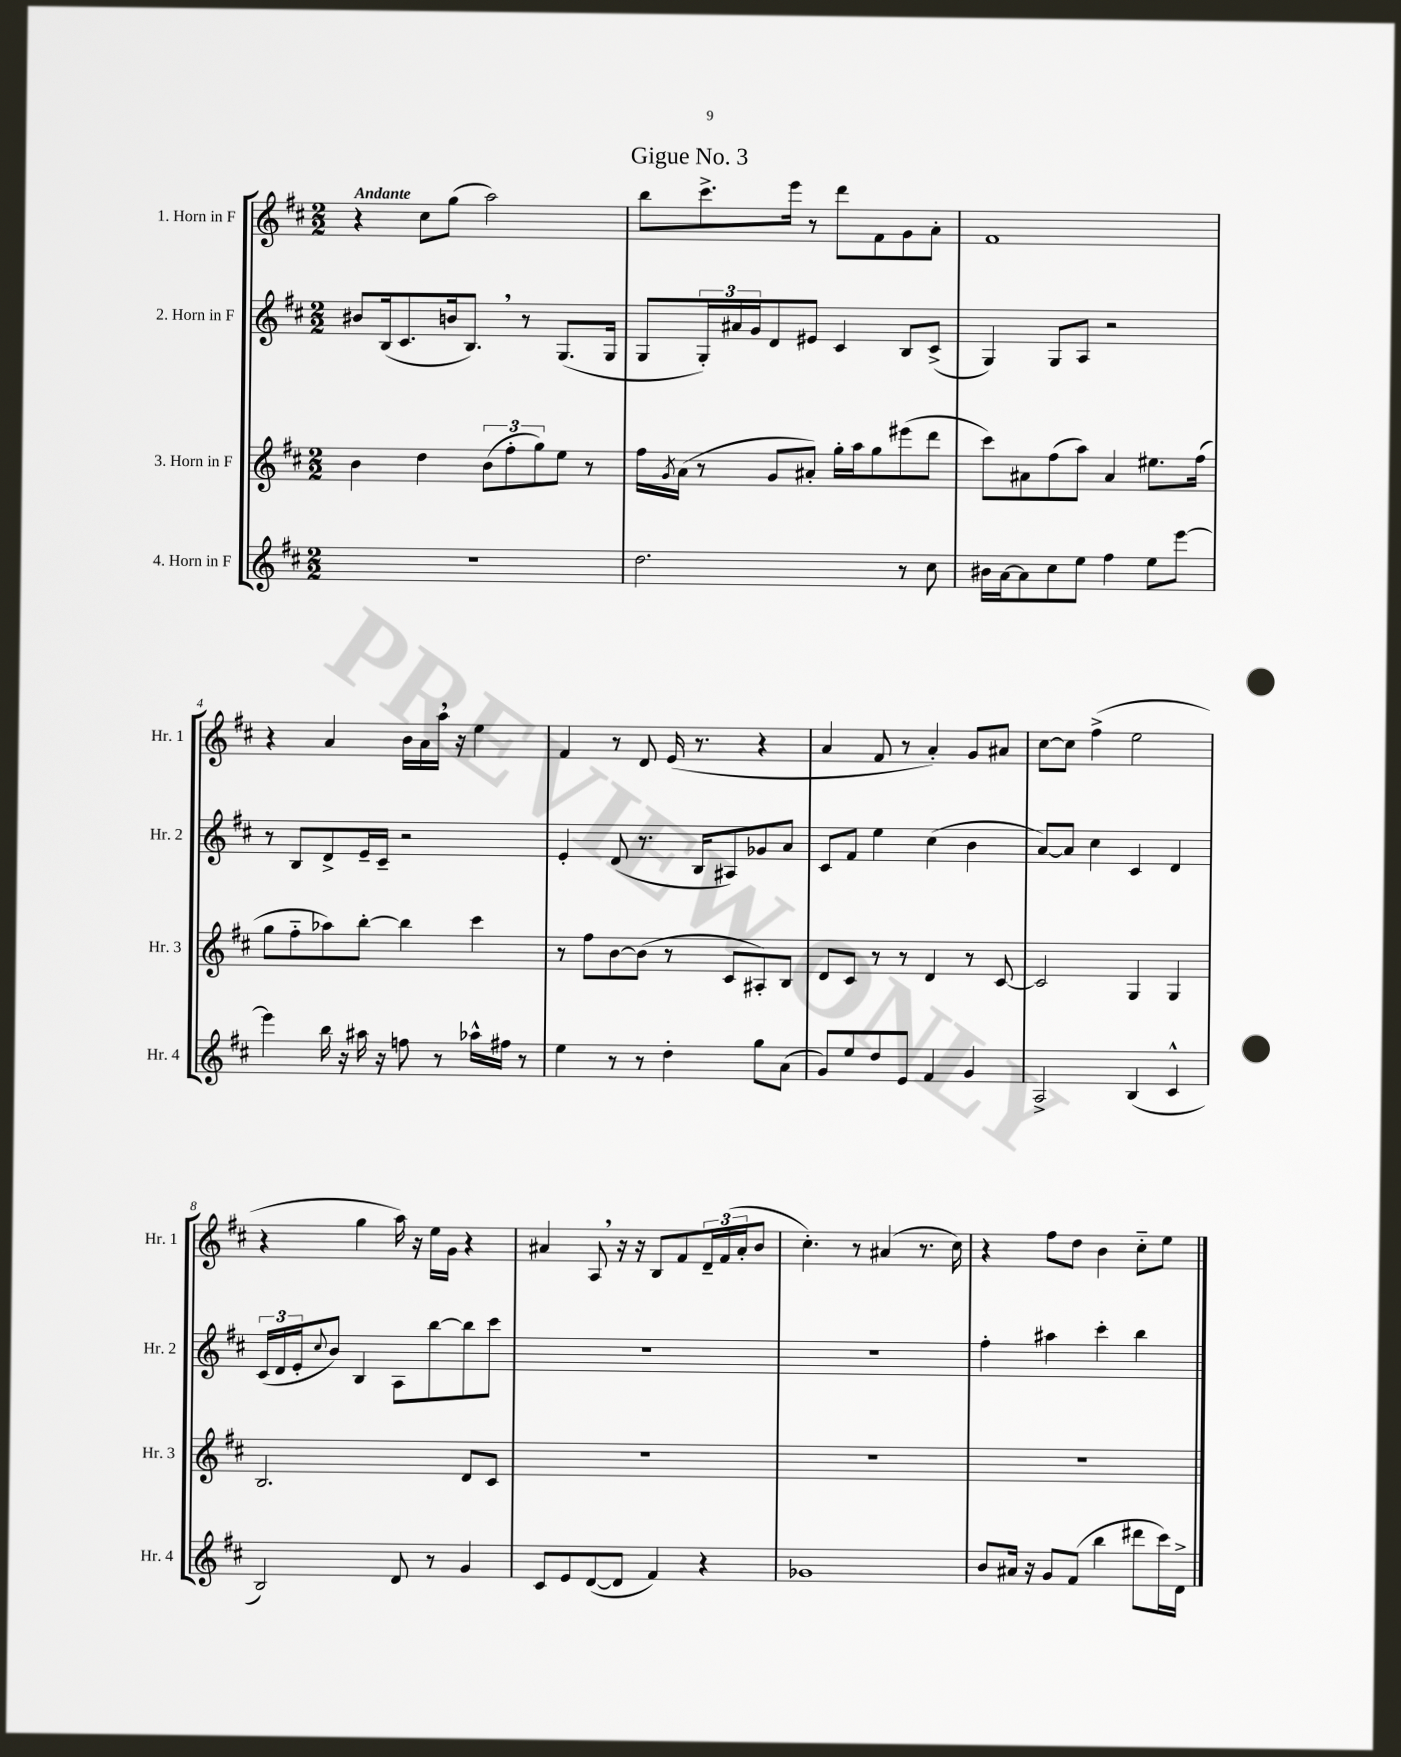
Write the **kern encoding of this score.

**kern	**kern	**kern	**kern
*staff4	*staff3	*staff2	*staff1
*clefG2	*clefG2	*clefG2	*clefG2
*k[f#c#]	*k[f#c#]	*k[f#c#]	*k[f#c#]
*M2/2	*M2/2	*M2/2	*M2/2
1r	4b	8b#	4r
.	.	(16B	.
.	.	8.c#	.
.	4dd	.	8cc#
.	.	16b	(8gg
.	.	8.B)	.
.	(12b	.	2aa)
.	12ff#'	.	.
.	.	8r	.
.	12gg)	.	.
.	8ee	(8.G	.
.	8r	.	.
.	.	16G	.
=	=	=	=
2.dd	16ff#	8G	8bb
.	8qg	.	.
.	(16a	.	.
.	8r	24G')	8.ccc#^
.	.	24a#	.
.	.	24g	.
.	8g	8d	.
.	.	.	16eee
.	8a#')	8e#	8r
.	16gg'	4c#	8ddd
.	16aa	.	.
.	8gg	.	8f#
8r	(8eee#	8B	8g
8cc#	8ddd	(8c#^	8a'
=	=	=	=
16b#	8ccc#)	4G)	1f#
[16a	.	.	.
8a]	8a#	.	.
8cc#	(8ff#	8G	.
8ee	8aa)	8A	.
4ff#	4a#	2r	.
8ee	8.ee#	.	.
[8eee	.	.	.
.	(16ff#	.	.
=	=	=	=
4eee]	8gg	8r	4r
.	8ff#'~	8B	.
16bb	8aa-)	8d^	4a
16r	.	.	.
16aa#	[8bb'	16e~	.
16r	.	16c#~	.
8ff	4bb]	2r	16b
.	.	.	16a
8r	.	.	16aa
.	.	.	16r
16aa-^^	4ccc#	.	4ee
16ff#	.	.	.
8r	.	.	.
=	=	=	=
4ee	8r	4e'	4f#
.	8ff#	.	.
8r	[8b	(8d	8r
8r	(8b]	8.r	8d
4dd'	8r	.	(16e
.	.	16B	8.r
.	8c#	8A#)	.
8gg	8A#')	8g-	4r
(8a	8B	8a	.
=	=	=	=
8g)	8d	8c#	4a
8ee	8c#	8f#	.
8dd	8r	4ee	8f#
8e	8r	.	8r
4f#	4d	(4cc#	4a')
4g	8r	4b	8g
.	[8c#	.	8a#
=	=	=	=
2A^	2c#]	[8a)	[8cc#
.	.	8a]	8cc#]
.	.	4cc#	(4ff#^
(4B	4G	4c#	2ee
4c#^^	4G	4d	.
=	=	=	=
2B)	2.B	(24c#	4r
.	.	24d	.
.	.	24e'	.
.	.	8qqcc#	.
.	.	8b)	.
.	.	4B	4gg
8d	.	8A	16aa)
.	.	.	16r
8r	.	[8bb	16ee
.	.	.	16g
4g	8d	8bb]	4r
.	8c#	8ccc#	.
=	=	=	=
8c#	1r	1r	4a#
8e	.	.	.
([8d	.	.	8A
8d]	.	.	16r
.	.	.	16r
4f#)	.	.	8B
.	.	.	8f#
4r	.	.	24d~
.	.	.	(24f#
.	.	.	24a#'
.	.	.	8b
=	=	=	=
1g-	1r	1r	4.cc#')
.	.	.	8r
.	.	.	(4a#
.	.	.	8.r
.	.	.	16cc#)
=	=	=	=
8b	1r	4ff#'	4r
16a#	.	.	.
16r	.	.	.
8g	.	4aa#	8ff#
(8f#	.	.	8dd
4bb	.	4ccc#'	4b
8ddd#	.	4bb	8cc#'~
16ccc#)	.	.	8ee
16d^	.	.	.
==	==	==	==
*-	*-	*-	*-
